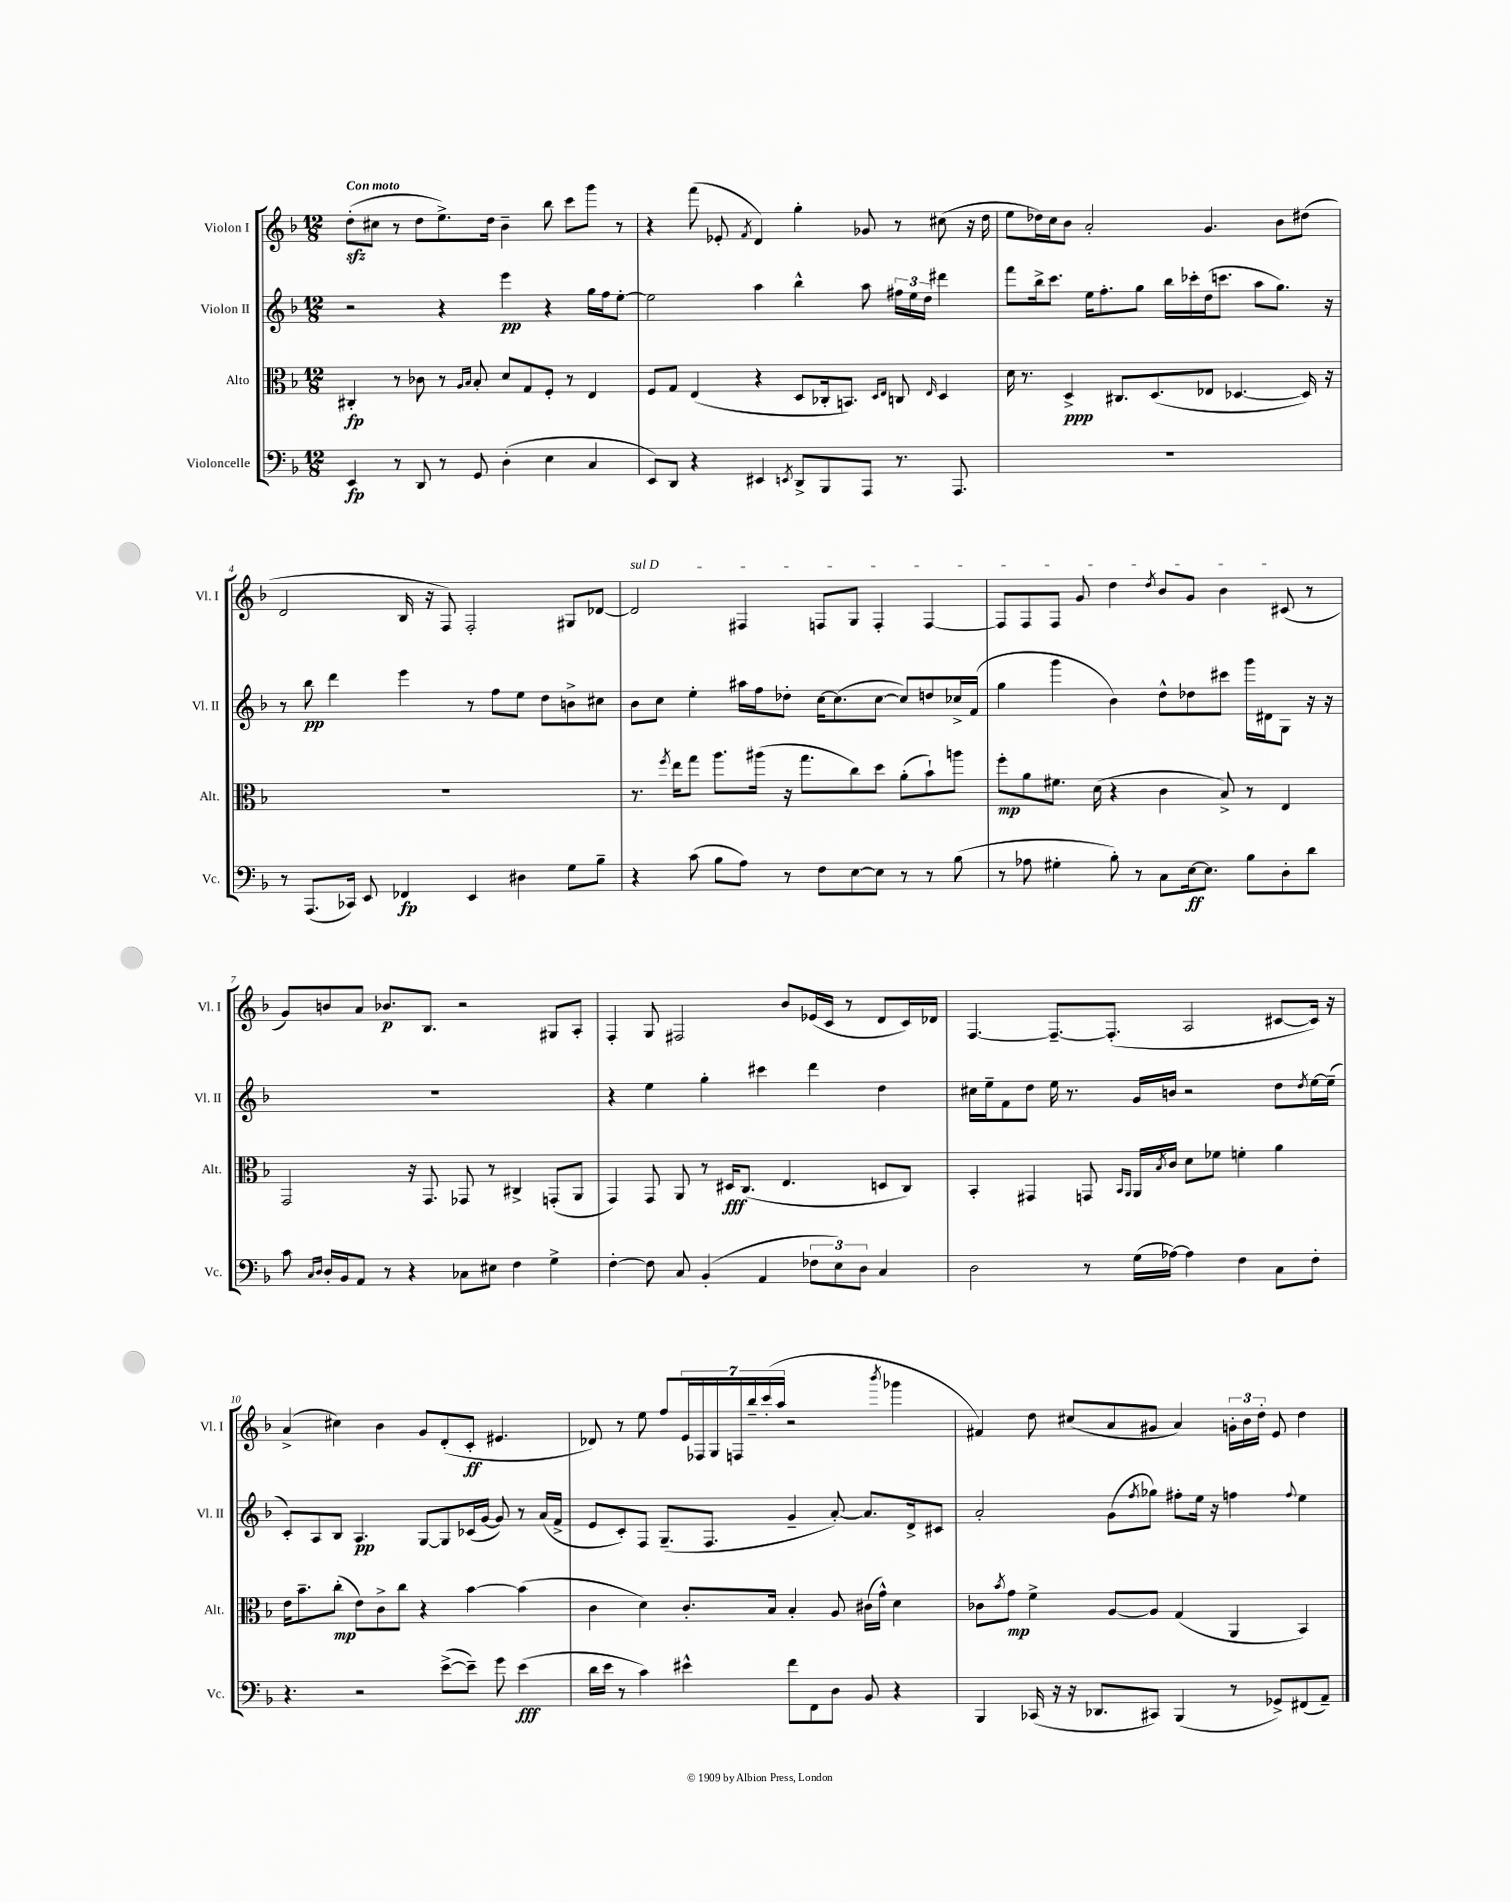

**kern	**dynam	**kern	**dynam	**kern	**dynam	**kern	**dynam
*part4	*part4	*part3	*part3	*part2	*part2	*part1	*part1
*staff4	*staff4	*staff3	*staff3	*staff2	*staff2	*staff1	*staff1
*I"Violoncelle	*	*I"Alto	*	*I"Violon II	*	*I"Violon I	*
*I'Vc.	*	*I'Alt.	*	*I'Vl. II	*	*I'Vl. I	*
*clefF4	*	*clefC3	*	*clefG2	*	*clefG2	*
*k[b-]	*	*k[b-]	*	*k[b-]	*	*k[b-]	*
*M12/8	*	*M12/8	*	*M12/8	*	*M12/8	*
=1	=1	=1	=1	=1	=1	=1	=1
!	!	!	!	!	!	!LO:TX:a:B:t=Con moto	!
4EE/	fp	4C#X'/	fp	2r	.	(8ddzz'\L	.
.	.	.	.	.	.	8cc#X\J	.
8r	.	8r	.	.	.	8r	.
8DD/	.	8c-X\	.	.	.	8dd\L	.
8r	.	8r	.	4r	.	8.ee^\)	.
.	.	16qqA/LL	.	.	.	.	.
.	.	16qqB-/JJ	.	.	.	.	.
8GG/	.	8B-'/	.	.	.	.	.
.	.	.	.	.	.	16dd\Jk	.
(4D'\	.	8d/L	.	4eee\	pp	4b-~\	.
.	.	8G/	.	.	.	.	.
4E\	.	8F'/J	.	4r	.	8bb-\	.
.	.	8r	.	.	.	8ccc\L	.
4C/	.	4E/	.	16gg\LL	.	8ggg\J	.
.	.	.	.	16ff\J	.	.	.
.	.	.	.	[8ee'\J	.	8r	.
=2	=2	=2	=2	=2	=2	=2	=2
8EE/L)	.	8F/L	.	2ee\]	.	4r	.
8DD/J	.	8G/J	.	.	.	.	.
4r	.	(4E/	.	.	.	(8fff\	.
.	.	.	.	.	.	8e-X'/	.
.	.	.	.	.	.	8qf/	.
4EE#X/	.	4r	.	4aa\	.	4d/)	.
8qEEn/	.	.	.	.	.	.	.
8DD^/L	.	8D/L	.	4bb-^^\	.	4gg'\	.
8BBB-/	.	16C-X'/k	.	.	.	.	.
.	.	8.BBn/J)	.	.	.	.	.
8AAA/J	.	.	.	8aa\	.	8g-X/	.
.	.	16qqD/LL	.	.	.	.	.
.	.	16qqE/JJ	.	.	.	.	.
8.r	.	8Cn/	.	24ff#X\LL	.	8r	.
.	.	.	.	24ee\	.	.	.
.	.	.	.	24dd\JJ	.	.	.
.	.	16qqE/	.	.	.	.	.
.	.	4D/	.	4ddd#X\	.	(8cc#X\	.
8.AAA/	.	.	.	.	.	.	.
.	.	.	.	.	.	16r	.
.	.	.	.	.	.	16dd\	.
=3	=3	=3	=3	=3	=3	=3	=3
1.r	.	16d\	.	8fff\L	.	8ee\L	.
.	.	8.r	.	.	.	.	.
.	.	.	.	16bb-^\k	.	16dd-X\L)	.
.	.	.	.	8.ccc\J	.	16cc\J	.
.	.	4D^/	ppp	.	.	8b-\J	.
.	.	.	.	16ee\KL	.	2a'/	.
.	.	.	.	8.ff'\	.	.	.
.	.	8.C#X/L	.	.	.	.	.
.	.	.	.	8gg\J	.	.	.
.	.	(8.D/	.	.	.	.	.
.	.	.	.	16bb-\LL	.	.	.
.	.	.	.	16ccc-X'\	.	.	.
.	.	8E-X/J	.	(16dd\J	.	4.g/	.
.	.	.	.	8.cccn\J	.	.	.
.	.	[4.D-X/	.	.	.	.	.
.	.	.	.	8aa\L	.	.	.
.	.	.	.	8.gg\J)	.	8b-\L	.
.	.	16D-/])	.	.	.	(8dd#X\J	.
.	.	16r	.	16r	.	.	.
!!LO:LB:g=z
=4	=4	=4	=4	=4	=4	=4	=4
8r	.	1.r	.	8r	.	2d/	.
(8.AAA/L	.	.	.	8bb-\	pp	.	.
.	.	.	.	4ddd\	.	.	.
16CC-X/Jk)	.	.	.	.	.	.	.
8EE/	.	.	.	.	.	.	.
4FF-X/	fp	.	.	4eee\	.	16B-/	.
.	.	.	.	.	.	16r	.
.	.	.	.	.	.	8F/)	.
4EE/	.	.	.	8r	.	2F'/	.
.	.	.	.	8ff\L	.	.	.
4D#X\	.	.	.	8ee\J	.	.	.
.	.	.	.	8dd\L	.	.	.
8G\L	.	.	.	8bn^\	.	8G#X/L	.
8B-~\J	.	.	.	8cc#X\J	.	[8d-X/J	.
=5	=5	=5	=5	=5	=5	=5	=5
!	!	!	!	!	!	!LO:TX:a:i:t=sul D	!
4r	.	8.r	.	8b-\L	.	2d-/]	.
.	.	.	.	8cc\J	.	.	.
.	.	8qff/	.	.	.	.	.
.	.	16ee\KL	.	.	.	.	.
(8c\	.	8gg\J	.	4ee'\	.	.	.
8B-\L	.	8.aa\L	.	.	.	.	.
8A\J)	.	.	.	16aa#X\LL	.	4F#X/	.
.	.	(16aa#X\Jk	.	16ff\J	.	.	.
8r	.	16r	.	8dd-X'\J	.	.	.
.	.	8.gg\L	.	.	.	.	.
8F\L	.	.	.	[16cc\KL	.	8Fn/L	.
.	.	.	.	(8.cc\]	.	.	.
[8E\	.	8cc\)	.	.	.	8G/J	.
8E\J]	.	8dd\J	.	[8cc\J	.	4F'/	.
8r	.	(8a'\L	.	8cc/L])	.	.	.
8r	.	8b-`\)	.	8ddn/	.	[4F/	.
(8B-\	.	8aan\J	.	16cc-X^/L	.	.	.
.	.	.	.	(16f/JJ	.	.	.
=6	=6	=6	=6	=6	=6	=6	=6
8r	.	8ff'\L	mp	4gg\	.	8F/L]	.
8A-X\	.	8a\	.	.	.	8F/	.
4G#X'\	.	8.f#X\J	.	4ggg\	.	8F/J	.
.	.	.	.	.	.	8g/	.
.	.	(16d\	.	.	.	.	.
8B-'\)	.	4r	.	4b-\)	.	4dd\	.
8r	.	.	.	.	.	.	.
.	.	.	.	.	.	8qdd/	.
8C\L	.	4c\	.	8dd^^\L	.	8b-/L	.
[16E\k	ff	.	.	8dd-X\	.	8g/J	.
8.E\J]	.	.	.	.	.	.	.
.	.	8B-^/)	.	8ccc#X\J	.	4b-\	.
8B-\L	.	8r	.	16ggg\LL	.	.	.
.	.	.	.	16d#X\J	.	.	.
8D'\	.	4E/	.	8G\J	.	(8c#X/	.
8d\J	.	.	.	16r	.	8r	.
.	.	.	.	16r	.	.	.
!!LO:LB:g=z
=7	=7	=7	=7	=7	=7	=7	=7
8c\	.	2GG/	.	1.r	.	8g/L)	.
16qqC/LL	.	.	.	.	.	.	.
16qqD/JJ	.	.	.	.	.	.	.
16D'/LL	.	.	.	.	.	8bn/	.
16BB-/J	.	.	.	.	.	.	.
8AA/J	.	.	.	.	.	8a/J	.
8r	.	.	.	.	.	8.b-X/L	p
4r	.	16r	.	.	.	.	.
.	.	8.GG/	.	.	.	8.B-/J	.
8C-X\L	.	8GG-X/	.	.	.	2r	.
8E#X\J	.	8r	.	.	.	.	.
4F\	.	4C#X^/	.	.	.	.	.
4G^\	.	(8GGn'/L	.	.	.	8G#X/L	.
.	.	8AA/J	.	.	.	8A'/J	.
=8	=8	=8	=8	=8	=8	=8	=8
[4F'\	.	4GG/)	.	4r	.	4F'/	.
8F\]	.	8GG/	.	4ee\	.	8G/	.
8C/	.	8AA/	.	.	.	2F#X/	.
(4BB-'/	.	8r	.	4gg'\	.	.	.
.	.	16D#X/KL	fff	.	.	.	.
.	.	(8.C/J	.	.	.	.	.
4AA/	.	.	.	4ccc#X\	.	.	.
.	.	4.E/	.	.	.	8b-/L	.
12F-X\L	.	.	.	4ddd\	.	(16e-X/L	.
.	.	.	.	.	.	16c/JJ	.
12E\)	.	.	.	.	.	.	.
.	.	.	.	.	.	8r	.
12D\J	.	.	.	.	.	.	.
4C/	.	8Dn/L	.	4dd\	.	8d/L	.
.	.	8C/J)	.	.	.	16c/L)	.
.	.	.	.	.	.	16d-X/JJ	.
=9	=9	=9	=9	=9	=9	=9	=9
2D\	.	4BB-'/	.	16cc#X\LL	.	[4.F/	.
.	.	.	.	16ee~\J	.	.	.
.	.	.	.	8f\	.	.	.
.	.	4GG#X/	.	8dd\J	.	.	.
.	.	.	.	16ee\	.	8.F~/L_	.
.	.	.	.	8.r	.	.	.
8r	.	8GGn/	.	.	.	.	.
.	.	.	.	.	.	(8.F'/J]	.
.	.	16qqBB-/LL	.	.	.	.	.
.	.	16qqAA/JJ	.	.	.	.	.
(16G\LL	.	16AA/LL	.	16g/LL	.	.	.
.	.	8qB-/	.	.	.	.	.
[16A-X\JJ)	.	16c/JJ	.	16bn/JJ	.	.	.
4A-\]	.	8d\L	.	2r	.	2A/	.
.	.	8f-X\J	.	.	.	.	.
4F\	.	4fn'\	.	.	.	.	.
8C\L	.	4a\	.	8dd\L	.	[8c#X/L	.
.	.	.	.	8qdd/	.	.	.
8F'\J	.	.	.	[16ee\L	.	16c#/Jk])	.
.	.	.	.	(16ee~\JJ]	.	16r	.
!!LO:LB:g=z
=10	=10	=10	=10	=10	=10	=10	=10
4.r	.	16e\KL	.	8c'/L)	.	(4a^/	.
.	.	8.b-~\	.	.	.	.	.
.	.	.	.	8A/	.	.	.
.	.	(8cc'\J	mp	8B-/J	.	4cc#X\)	.
2r	.	8e\L)	.	4.A/	pp	.	.
.	.	8c^\	.	.	.	4b-\	.
.	.	8cc\J	.	.	.	.	.
.	.	4r	.	[8G/L	.	8g/L	.
([8e^\L	.	.	.	8G/]	.	(8d'/	.
8e~\J])	.	[4b-\	.	(16c-X/L	.	8c'/J	ff
.	.	.	.	[16g/JJ	.	.	.
8g\	.	.	.	8g/])	.	4.e#X/	.
(4e\	fff	(4b-\]	.	8r	.	.	.
.	.	.	.	(16a/LL	.	.	.
.	.	.	.	16f^/JJ	.	.	.
=11	=11	=11	=11	=11	=11	=11	=11
16d\LL	.	4c\	.	8e/L	.	8d-X/)	.
16e\JJ	.	.	.	.	.	.	.
8r	.	.	.	8c'/)	.	8r	.
4c\)	.	4d\)	.	8F/J	.	8ee\	.
.	.	.	.	(8.G~/L	.	8ff/L	.
4e#X^^\	.	8.c'/L	.	.	.	28e/L	.
.	.	.	.	.	.	28F-X/	.
.	.	.	.	8.F/J	.	.	.
.	.	.	.	.	.	28G/	.
.	.	.	.	.	.	28Fn/	.
.	.	.	.	.	.	28bb-~/	.
.	.	.	.	.	.	(28ccc'/	.
.	.	16B-/Jk	.	.	.	.	.
.	.	.	.	.	.	28aa/JJ	.
8f\L	.	4B-'/	.	4g~/	.	2r	.
8FF\	.	.	.	.	.	.	.
8D\J	.	8A/	.	[8a'/)	.	.	.
8BB-/	.	(16c#X\LL	.	8.a/L]	.	.	.
.	.	16g^^\JJ)	.	.	.	.	.
.	.	.	.	.	.	8qbbb-/	.
4r	.	4d\	.	.	.	4ggg-X\	.
.	.	.	.	16d^/k	.	.	.
.	.	.	.	8c#X/J	.	.	.
=12	=12	=12	=12	=12	=12	=12	=12
4BBB-/	.	8c-X\L	.	2a'/	.	4f#X/)	.
.	.	8qb-/	.	.	.	.	.
.	.	8g\J	mp	.	.	.	.
(16CC-X/	.	4f^\	.	.	.	8dd\	.
16r	.	.	.	.	.	.	.
16r	.	.	.	.	.	(8cc#X/L	.
8.DD-X/L	.	.	.	.	.	.	.
.	.	[8A/L	.	(8g\L	.	8a/	.
.	.	.	.	8qff/	.	.	.
8CC#X/J)	.	8A/J]	.	8gg-X\J)	.	8g#X/J	.
(4BBB-/	.	(4G/	.	8ff#X'\L	.	4a/)	.
.	.	.	.	16ee\Jk	.	.	.
.	.	.	.	16r	.	.	.
8r	.	4AA/	.	4ffn\	.	24gn'\LL	.
.	.	.	.	.	.	24b-\	.
.	.	.	.	.	.	24dd'\JJ	.
8GG-X^/L)	.	.	.	.	.	8e/	.
.	.	.	.	8qqff/	.	.	.
(8FF#X/	.	4BB-/)	.	4ee\	.	4dd\	.
8AA~/J)	.	.	.	.	.	.	.
==	==	==	==	==	==	==	==
*-	*-	*-	*-	*-	*-	*-	*-
